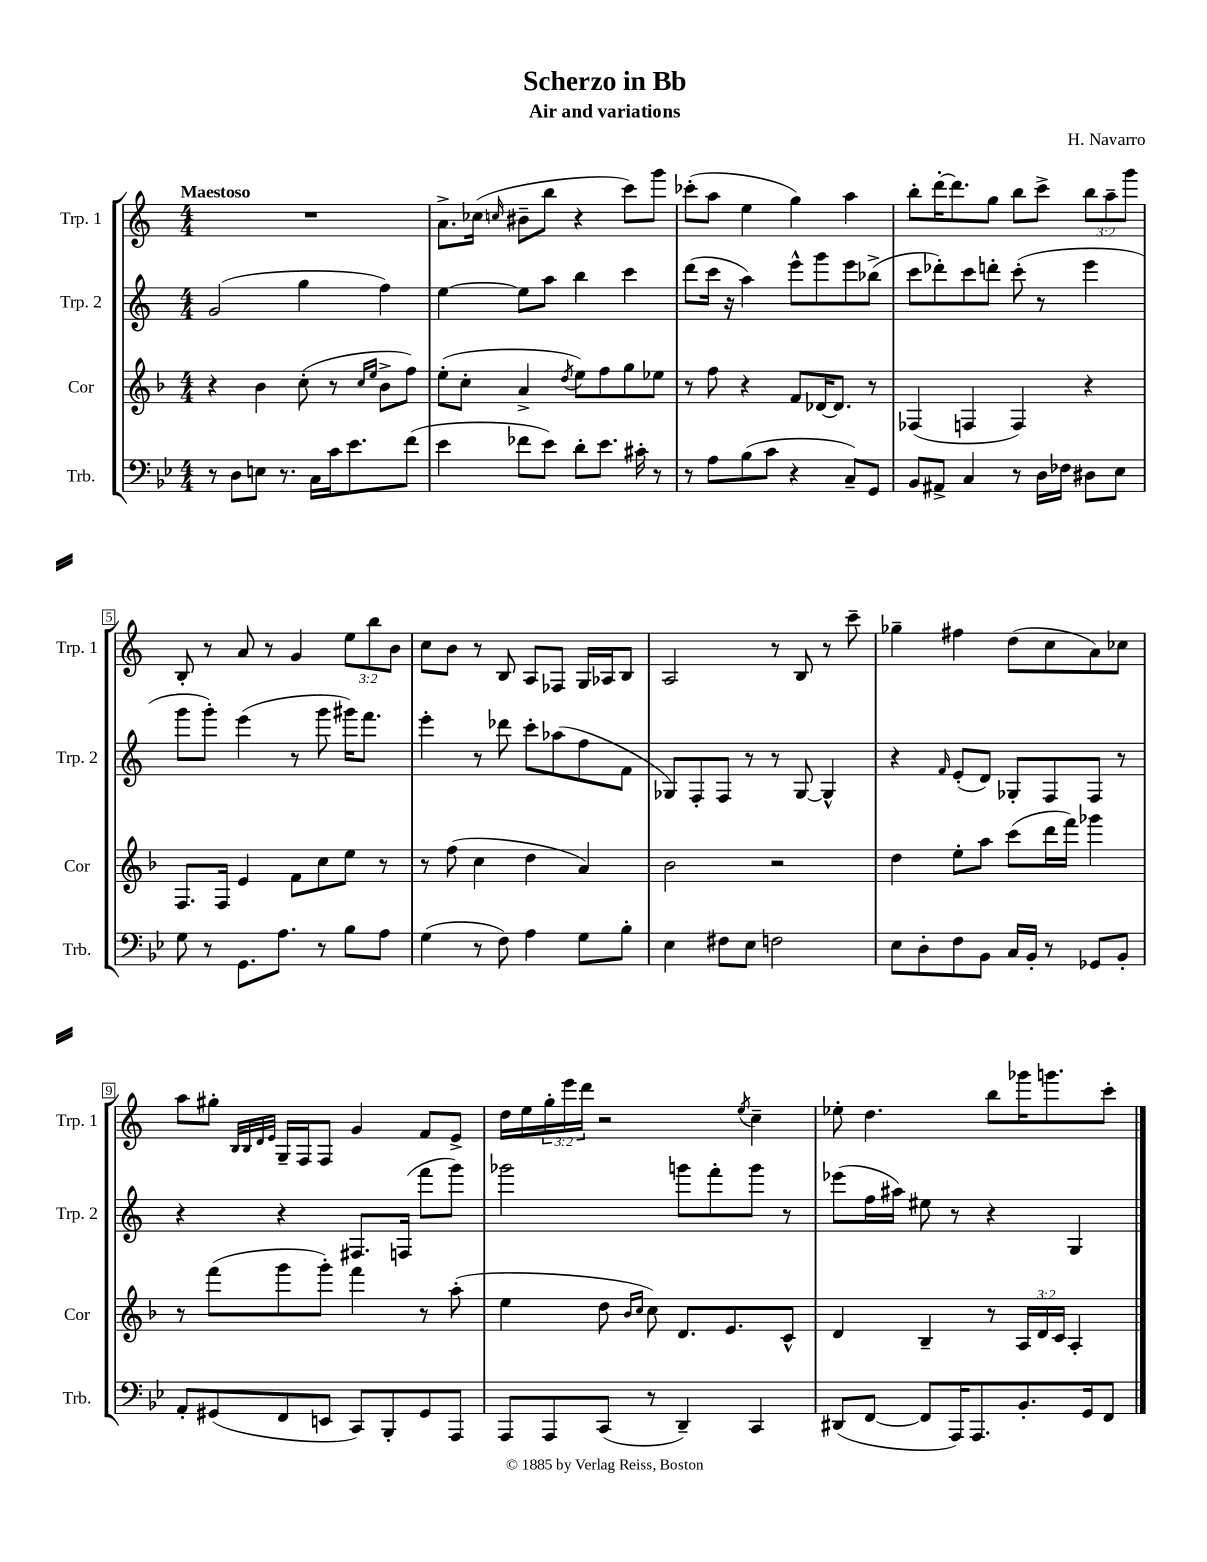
\header { title = "Scherzo in Bb" composer = "H. Navarro" subtitle = "Air and variations" }
<<
\new StaffGroup <<
\new Staff = "s0" \with { instrumentName = "Trp. 1" shortInstrumentName = "Trp. 1" } {
    \clef treble \key c \major \numericTimeSignature \time 4/4 \override Staff.TupletNumber.text = #tuplet-number::calc-fraction-text \tempo "Maestoso"
    R1 |
    a'8.-> ces''16( \grace { c''16 } bis'8-- b''8 r4 c'''8) g'''8 |
    ces'''8-.( a''8 e''4 g''4) a''4 |
    b''8-. d'''16~-. d'''8. g''8 b''8 c'''8-> \tuplet 3/2 { b''8 a''8-- g'''8 } |
    b8-. r8 a'8 r8 g'4 \tuplet 3/2 { e''8 b''8 b'8 } |
    c''8 b'8 r8 b8 a8 fes8 g16 aes16 b8 |
    a2 r8 b8 r8 c'''8-- |
    ges''4-- fis''4 d''8( c''8 a'8) ces''8 |
    a''8 gis''8-. \grace { b32 b32 d'32 e'32 } g16-- f16 f8 g'4 f'8 e'8-> |
    d''16 e''16 \tuplet 3/2 { g''16-. e'''16 d'''16 } r2 \acciaccatura { e''8 } c''4-- |
    ees''8-. d''4. b''8 ges'''16 g'''8. c'''8-. \bar "|." |
}
\new Staff = "s1" \with { instrumentName = "Trp. 2" shortInstrumentName = "Trp. 2" } {
    \clef treble \key c \major \numericTimeSignature \time 4/4
    g'2( g''4 f''4) |
    e''4~ e''8 a''8 b''4 c'''4 |
    d'''8( c'''16 r16 a''4) e'''8-^ g'''8 e'''8 bes''8->( |
    c'''8 des'''8-.) c'''8 d'''8-. c'''8-.( r8 e'''4 |
    g'''8 g'''8-.) e'''4( r8 g'''8 gis'''16) f'''8. |
    e'''4-. r8 des'''8 c'''8-. aes''8( f''8 f'8 |
    ges8) f8-. f8 r8 r8 ges8~ ges4-^ |
    r4 \grace { f'16 } e'8-.( d'8) ges8-. f8 f8 r8 |
    r4 r4 fis8. f16( f'''8 g'''8) |
    ges'''2 g'''8 f'''8-. g'''8 r8 |
    ees'''8( f''16 ais''16) eis''8 r8 r4 g4 \bar "|." |
}
\new Staff = "s2" \with { instrumentName = "Cor" shortInstrumentName = "Cor" } {
    \clef treble \key f \major \numericTimeSignature \time 4/4 \override Staff.TupletNumber.text = #tuplet-number::calc-fraction-text
    r4 bes'4 c''8-.( r8 \grace { c''16 e''16 } bes'8-> f''8) |
    e''8-.( c''8-. a'4-> \acciaccatura { d''8 } e''8) f''8 g''8 ees''8 |
    r8 f''8 r4 f'8 des'16~ des'8. r8 |
    fes4( f4 f4) r4 |
    f8. f16 e'4 f'8 c''8 e''8 r8 |
    r8 f''8( c''4 d''4 a'4) |
    bes'2 r2 |
    d''4 e''8-. a''8 c'''8( d'''16 f'''16) ges'''4 |
    r8 f'''8( g'''8 g'''8-.) f'''4 r8 a''8-.( |
    e''4 d''8 \grace { bes'16 c''16 } c''8) d'8. e'8. c'8-^ |
    d'4 bes4-- r8 \tuplet 3/2 { a16 d'16 c'16 } a4-. \bar "|." |
}
\new Staff = "s3" \with { instrumentName = "Trb." shortInstrumentName = "Trb." } {
    \clef bass \key bes \major \numericTimeSignature \time 4/4
    r8 d8 e8 r8. c16 c'16 ees'8. f'8( |
    ees'4 fes'8 ees'8) d'8-. ees'8. cis'16-. r8 |
    r8 a8 bes8( c'8 r4 c8--) g,8 |
    bes,8 ais,8-> c4 r8 d16 fes16 dis8 ees8 |
    g8 r8 g,8. a8. r8 bes8 a8 |
    g4( r8 f8) a4 g8 bes8-. |
    ees4 fis8 ees8 f2 |
    ees8 d8-. f8 bes,8 c16 bes,16-. r8 ges,8 bes,8-. |
    a,8-. gis,8( f,8 e,8 c,8) bes,,8-. gis,8 a,,8 |
    a,,8 a,,8 c,8( r8 d,4--) c,4 |
    dis,8( f,8~ f,8 a,,16) a,,8. bes,8.-. g,16 f,8 \bar "|." |
}
>>
>>
\layout { \context { \Score \override BarNumber.stencil = #(make-stencil-boxer 0.1 0.3 ly:text-interface::print) } }
